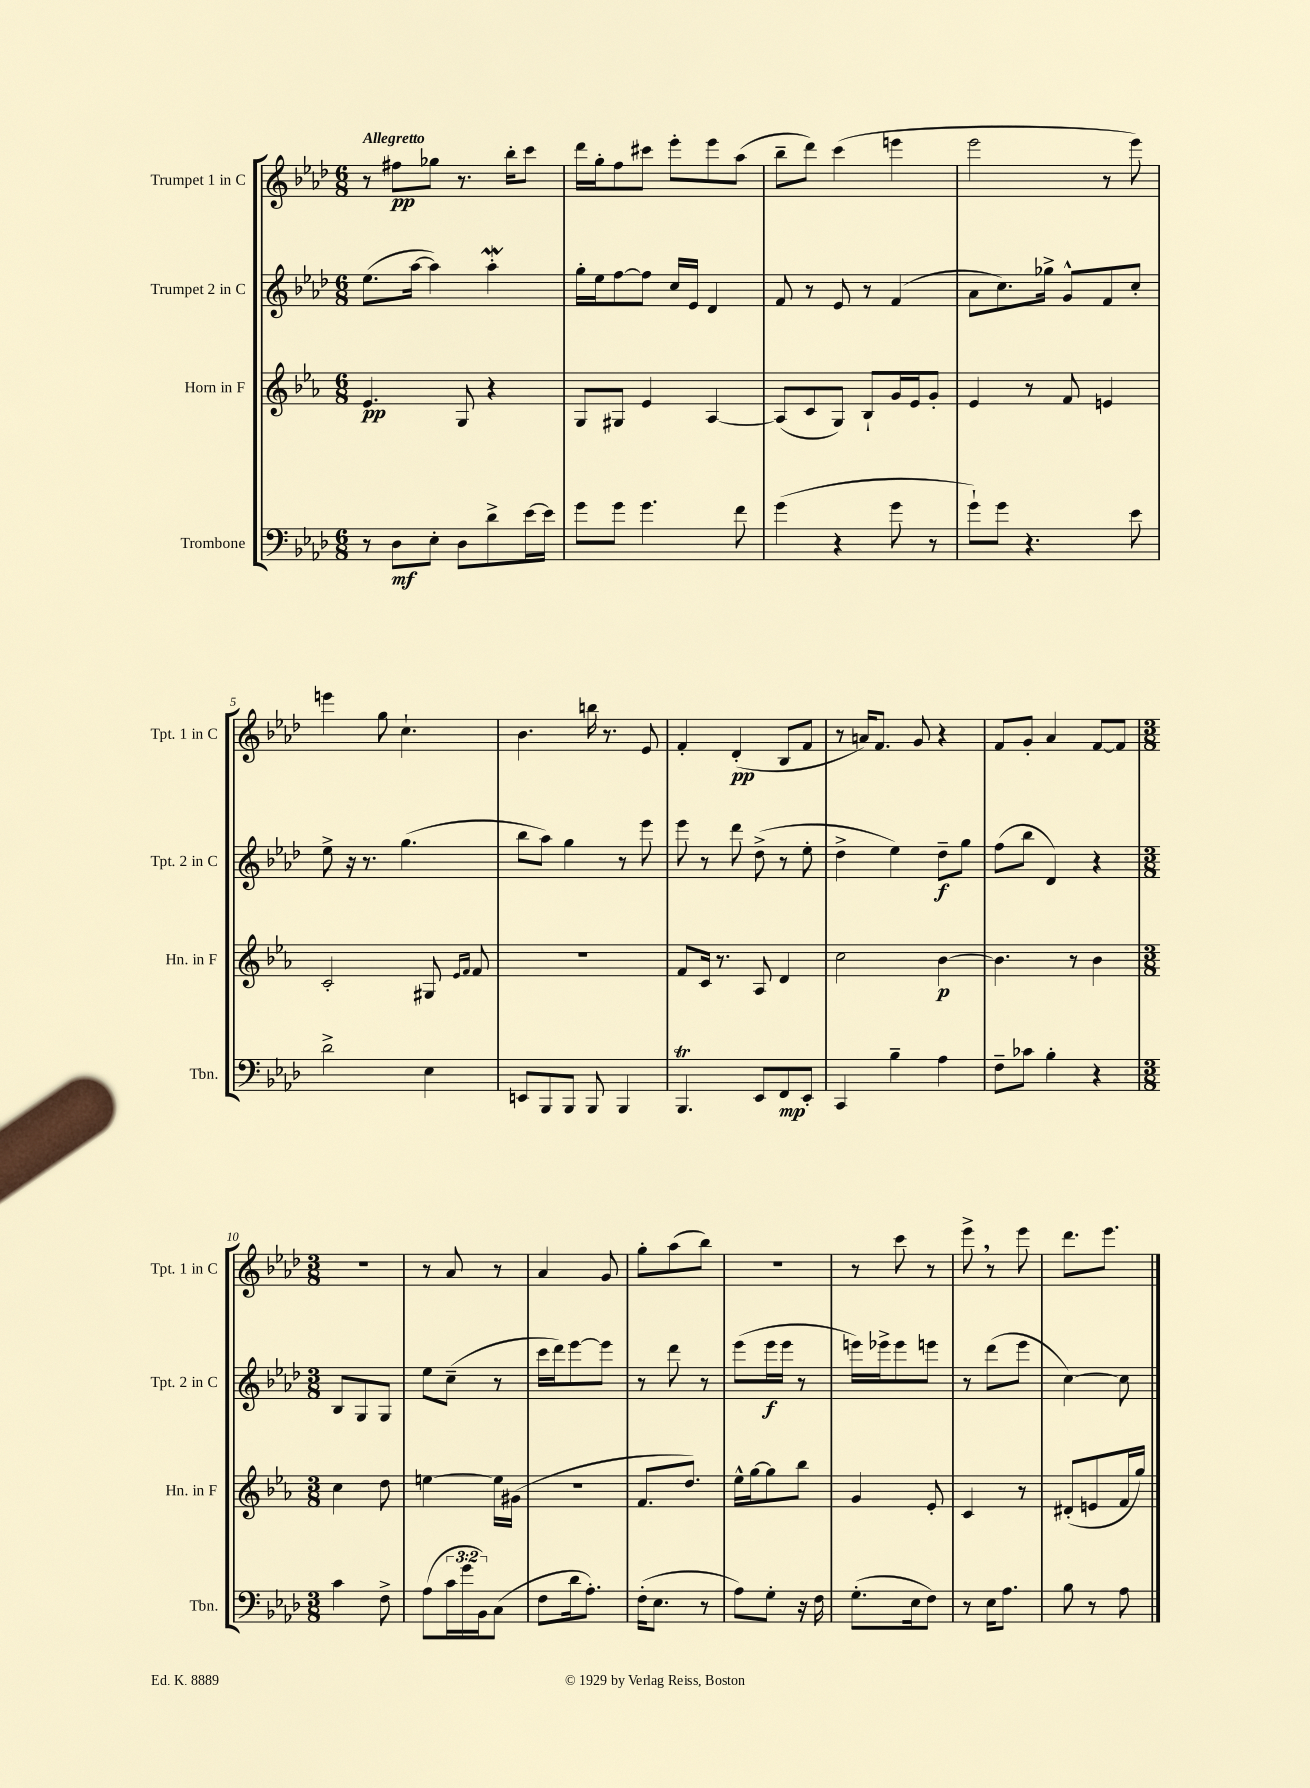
<<
\new StaffGroup <<
\new Staff = "s0" \with { instrumentName = "Trumpet 1 in C" shortInstrumentName = "Tpt. 1 in C" } {
    \clef treble \key aes \major \numericTimeSignature \time 6/8 \tempo "Allegretto"
    r8 fis''8\pp ges''8 r8. bes''16-. c'''8 |
    des'''16 g''16-. f''8 cis'''8 ees'''8-. ees'''8 aes''8( |
    bes''8-- des'''8) c'''4( e'''4 |
    ees'''2 r8 ees'''8) |
    e'''4 g''8 c''4.-! |
    bes'4. b''16 r8. ees'8 |
    f'4-. des'4-.\pp( bes8 f'8 |
    r8 a'16) f'8. g'8 r4 |
    f'8 g'8-. aes'4 f'8~ f'8 |
    \numericTimeSignature \time 3/8 R4. |
    r8 aes'8 r8 |
    aes'4 g'8 |
    g''8-. aes''8( bes''8) |
    R4. |
    r8 c'''8 r8 |
    ees'''8-> \breathe r8 ees'''8 |
    des'''8. ees'''8. \bar "|." |
}
\new Staff = "s1" \with { instrumentName = "Trumpet 2 in C" shortInstrumentName = "Tpt. 2 in C" } {
    \clef treble \key aes \major \numericTimeSignature \time 6/8
    ees''8.( aes''16~ aes''4) aes''4-.\mordent |
    g''16-. ees''16 f''8~ f''8 c''16 ees'16 des'4 |
    f'8 r8 ees'8 r8 f'4( |
    aes'8 c''8.) ges''16-> g'8-^ f'8 c''8-. |
    ees''8-> r16 r8. g''4.( |
    bes''8 aes''8) g''4 r8 ees'''8 |
    ees'''8 r8 des'''8 des''8->( r8 ees''8-. |
    des''4-> ees''4) des''8--\f g''8 |
    f''8( bes''8 des'4) r4 |
    \numericTimeSignature \time 3/8 bes8 g8 g8 |
    ees''8 c''8--( r8 |
    c'''16 des'''16) ees'''8~ ees'''8 |
    r8 des'''8 r8 |
    ees'''8( ees'''16\f ees'''16 r8 |
    e'''16) ees'''16-> ees'''8 e'''8 |
    r8 des'''8( ees'''8 |
    c''4~) c''8 \bar "|." |
}
\new Staff = "s2" \with { instrumentName = "Horn in F" shortInstrumentName = "Hn. in F" } {
    \clef treble \key ees \major \numericTimeSignature \time 6/8
    ees'4.\pp g8 r4 |
    g8 gis8 ees'4 aes4~ |
    aes8( c'8 g8) bes8-! g'16 ees'16 g'8-. |
    ees'4 r8 f'8 e'4 |
    c'2-. gis8 \grace { ees'16 f'16 } f'8 |
    R2. |
    f'8 c'16 r8. aes8 d'4 |
    c''2 bes'4~\p |
    bes'4. r8 bes'4 |
    \numericTimeSignature \time 3/8 c''4 d''8 |
    e''4~ e''16 gis'16( |
    R4. |
    f'8. d''8.) |
    ees''16-^ g''16~ g''8 bes''8 |
    g'4 ees'8-. |
    c'4 r8 |
    dis'8-.( e'8 f'16 g''16) \bar "|." |
}
\new Staff = "s3" \with { instrumentName = "Trombone" shortInstrumentName = "Tbn." } {
    \clef bass \key aes \major \numericTimeSignature \time 6/8 \override Staff.TupletNumber.text = #tuplet-number::calc-fraction-text
    r8 des8\mf ees8-. des8 des'8-> ees'16~ ees'16 |
    g'8 g'8 g'4. f'8 |
    g'4( r4 g'8 r8 |
    g'8-!) g'8 r4. ees'8 |
    des'2-> ees4 |
    e,8 bes,,8 bes,,8 bes,,8 bes,,4 |
    bes,,4.\trill ees,8 f,8\mp ees,8-. |
    c,4 bes4-- aes4 |
    f8-- ces'8 bes4-. r4 |
    \numericTimeSignature \time 3/8 c'4 f8-> |
    aes8( \tuplet 3/2 { c'16 g'16 bes,16) } c8( |
    f8 des'16 aes8.-.) |
    f16-.( ees8. r8 |
    aes8) g8-. r16 f16 |
    g8.-.( ees16 f8) |
    r8 ees16 aes8. |
    bes8 r8 aes8 \bar "|." |
}
>>
>>
